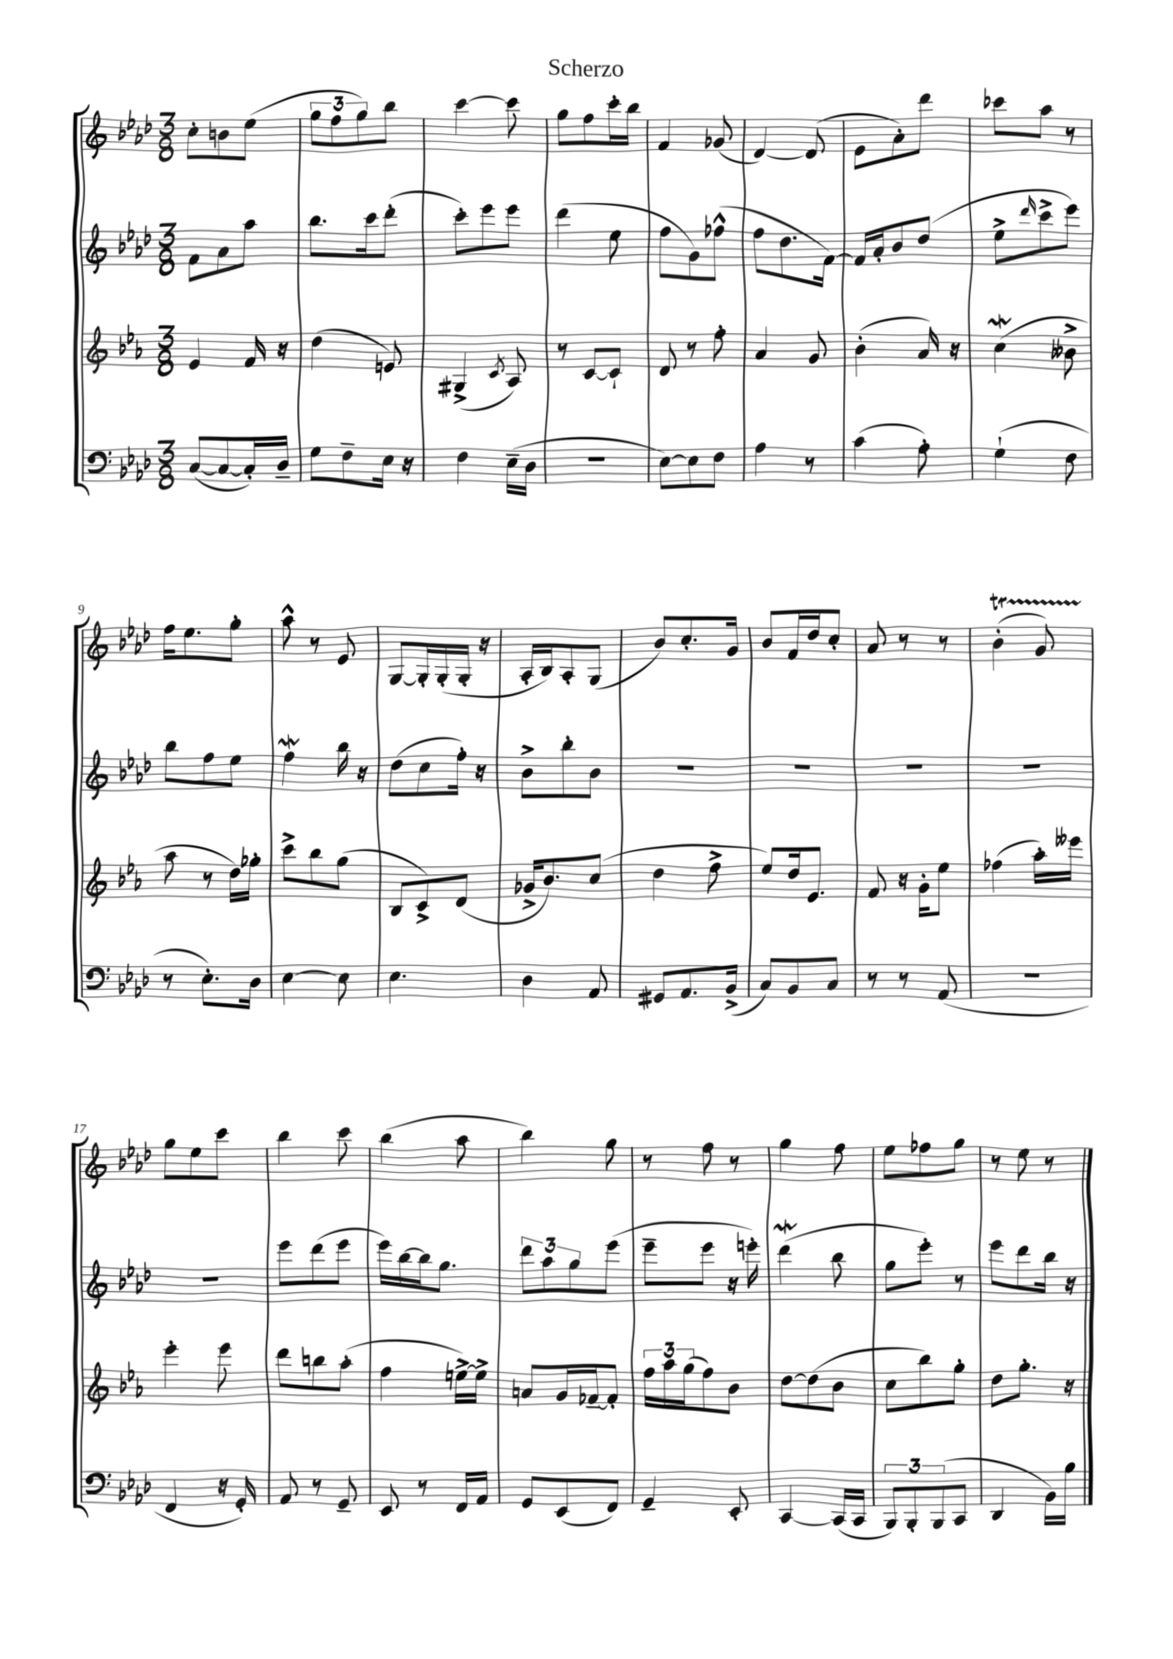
\header { title = "Scherzo" }
<<
\new StaffGroup <<
\new Staff = "s0" {
    \clef treble \key aes \major \numericTimeSignature \time 3/8
    c''8-. b'8 ees''8( |
    \tuplet 3/2 { g''8 f''8 g''8) } bes''8 |
    c'''4~ c'''8 |
    g''8 f''8 c'''16-. bes''16 |
    f'4 ges'8( |
    des'4~) des'8( |
    ees'8 aes'8-.) des'''8 |
    ces'''8 aes''8 r8 |
    f''16 ees''8. g''8-. |
    aes''8-^ r8 ees'8 |
    g8~ g16-. g16-.( g16-. r16 |
    aes16-. bes16) aes8-. g8( |
    bes'8) c''8.-. g'16 |
    bes'8 f'16 des''16 c''8-. |
    aes'8 r8 r8 |
    bes'4-.\startTrillSpan( g'8) |
    g''8\stopTrillSpan ees''8 c'''8 |
    bes''4 c'''8 |
    bes''4( aes''8 |
    bes''4) g''8 |
    r8 f''8 r8 |
    g''4 f''8 |
    ees''8 fes''8 g''8 |
    r8 ees''8 r8 \bar "|." |
}
\new Staff = "s1" {
    \clef treble \key aes \major \numericTimeSignature \time 3/8
    f'8 aes'8 aes''8 |
    bes''8. c'''16 des'''8-.( |
    c'''8-.) ees'''8 ees'''8 |
    des'''4( ees''8 |
    f''8 g'8) fes''8-^( |
    f''8 des''8. f'16~) |
    f'16 aes'16-. bes'8 des''8( |
    ees''8-> \grace { des'''16 } c'''8-> ees'''8) |
    bes''8 f''8 ees''8 |
    f''4\mordent bes''16 r16 |
    des''8( c''8 f''16-.) r16 |
    bes'8-> bes''8-. bes'8 |
    R4. |
    r4. |
    R4. |
    R4. |
    R4. |
    ees'''8 des'''8( ees'''8 |
    ees'''16) bes''16~ bes''16 g''8. |
    \tuplet 3/2 { des'''8 aes''8 g''8 } ees'''8( |
    ees'''8-- ees'''8 r16 e'''16-.) |
    des'''4\mordent( bes''8 |
    g''8 ees'''8-.) r8 |
    ees'''8 des'''8 bes''16 r16 \bar "|." |
}
\new Staff = "s2" {
    \clef treble \key ees \major \numericTimeSignature \time 3/8
    ees'4 f'16 r16 |
    d''4( e'8) |
    gis4->( \acciaccatura { c'8 } aes8) |
    r8 c'8~ c'8-! |
    d'8 r8 f''8-. |
    aes'4 g'8 |
    bes'4-.( aes'16) r16 |
    c''4\mordent( beses'8-> |
    aes''8 r8 d''16) ges''16-. |
    c'''8-> bes''8 g''8( |
    bes8 c'8->) d'8( |
    ges'16-> bes'8.) c''8( |
    d''4 f''8-> |
    ees''8) d''16 ees'8. |
    f'8 r16 g'16-. ees''8 |
    fes''4( aes''16-.) eeses'''16 |
    ees'''4-. ees'''8 |
    d'''8 b''8 aes''8-.( |
    f''4 e''16~->) e''16-> |
    a'8 g'16 fes'16~-- fes'8-. |
    \tuplet 3/2 { f''16 aes''16 g''16( } f''8) bes'8 |
    d''8~ d''8( bes'8 |
    c''8 bes''8) g''8-. |
    d''8 g''8.-. r16 \bar "|." |
}
\new Staff = "s3" {
    \clef bass \key aes \major \numericTimeSignature \time 3/8
    c8~( c8~ c16-.) des16-- |
    g8 f8-- ees16 r16 |
    f4 ees16--( des16 |
    R4. |
    ees8~) ees8 f8 |
    aes4 r8 |
    c'4( aes8-.) |
    g4-!( f8 |
    r8 ees8.-.) des16 |
    ees4~ ees8 |
    ees4. |
    des4 aes,8 |
    gis,8 aes,8. bes,16->( |
    c8) bes,8 c8 |
    r8 r8 aes,8( |
    R4. |
    f,4 r16 g,16-.) |
    aes,8 r8 g,8-- |
    ees,8 r8 f,16 aes,16 |
    g,8 ees,8( f,8) |
    g,4-- ees,8-. |
    c,4~ c,16( c,16 |
    \tuplet 3/2 { bes,,8) bes,,8-. bes,,8( } c,8 |
    des,4 bes,16) bes16 \bar "|." |
}
>>
>>
